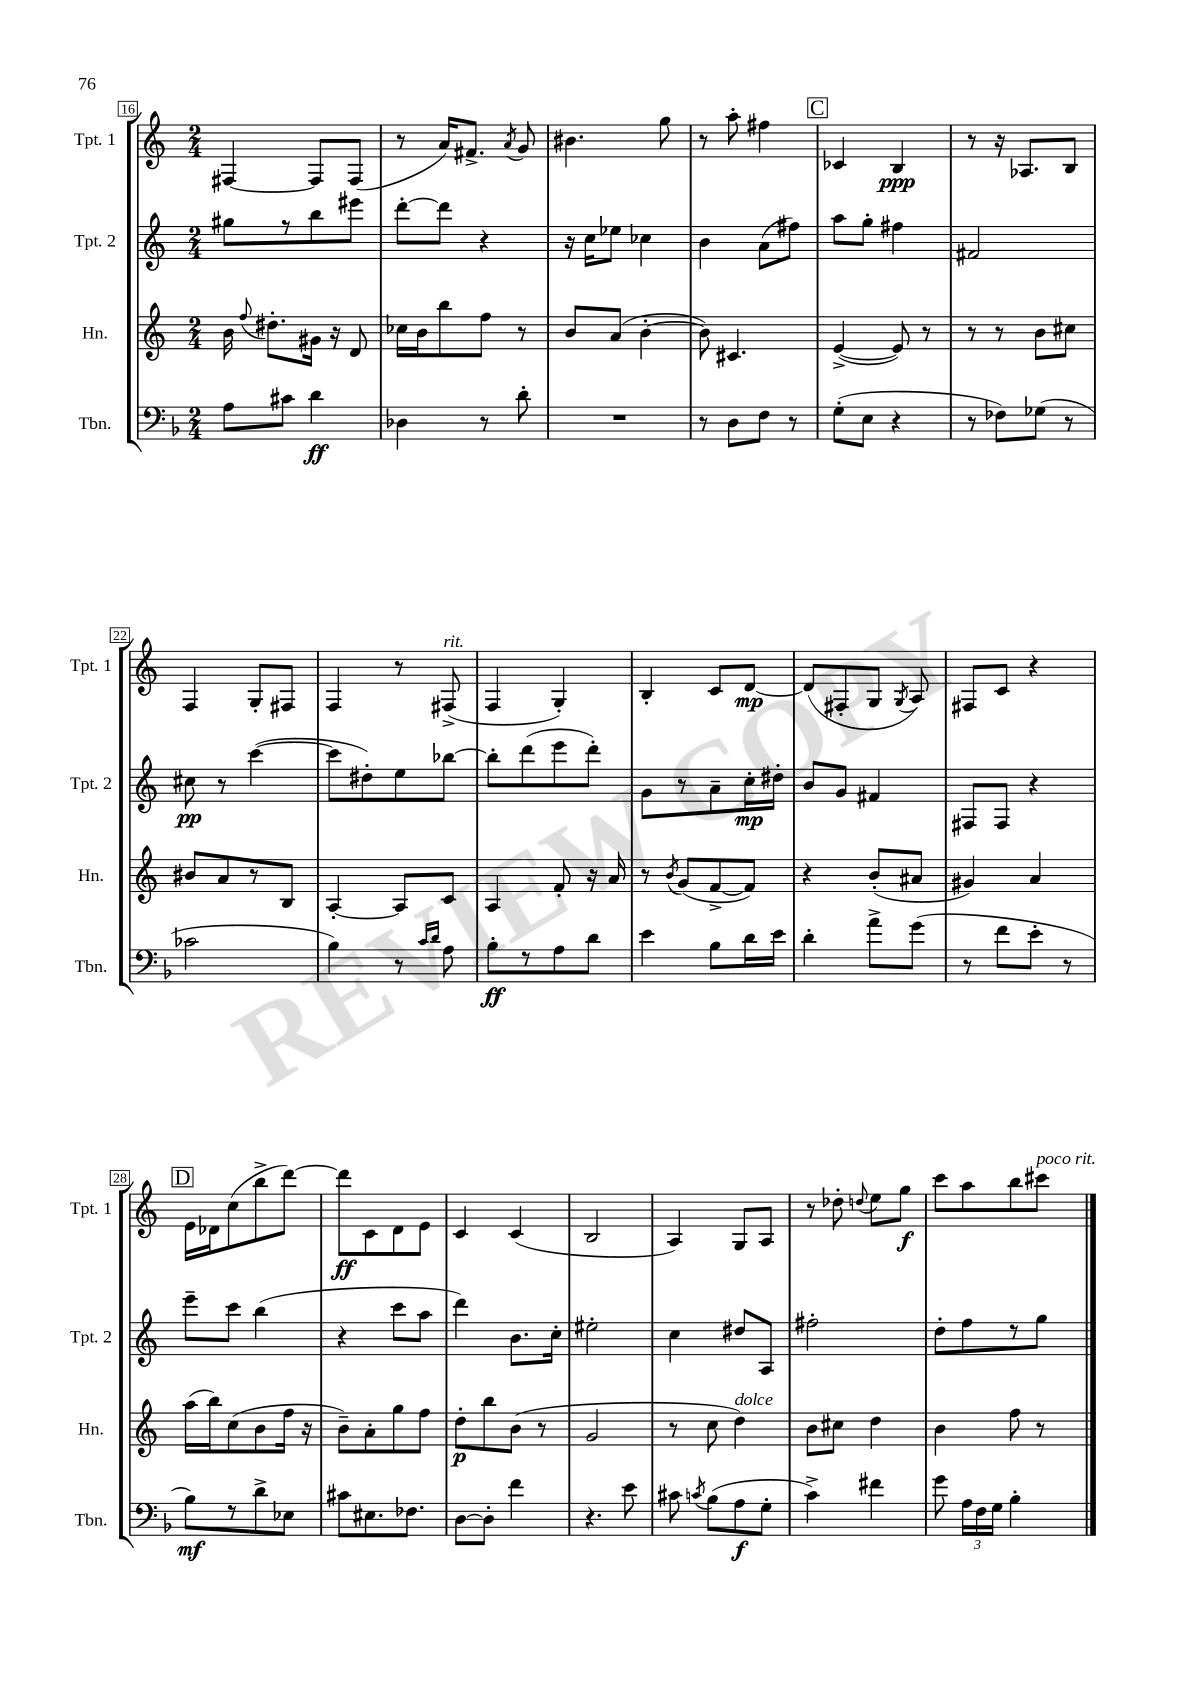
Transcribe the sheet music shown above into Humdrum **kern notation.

**kern	**dynam	**kern	**dynam	**kern	**dynam	**kern	**dynam
*part4	*part4	*part3	*part3	*part2	*part2	*part1	*part1
*staff4	*staff4	*staff3	*staff3	*staff2	*staff2	*staff1	*staff1
*I"Tbn.	*	*I"Hn.	*	*I"Tpt. 2	*	*I"Tpt. 1	*
*I'Tbn.	*	*I'Hn.	*	*I'Tpt. 2	*	*I'Tpt. 1	*
*clefF4	*	*clefG2	*	*clefG2	*	*clefG2	*
*k[b-]	*	*k[]	*	*k[]	*	*k[]	*
*M2/4	*	*M2/4	*	*M2/4	*	*M2/4	*
=16	=16	=16	=16	=16	=16	=16	=16
8A\L	.	16b\	.	8gg#X\L	.	[4F#X/	.
.	.	8qqff/	.	.	.	.	.
.	.	8.dd#X'\L	.	.	.	.	.
8c#X\J	.	.	.	8r	.	.	.
4d\	ff	16g#X\Jk	.	8bb\	.	8F#/L]	.
.	.	16r	.	.	.	.	.
.	.	8d/	.	8eee#X\J	.	(8F#/J	.
=17	=17	=17	=17	=17	=17	=17	=17
4D-X\	.	16cc-X\LL	.	[8ddd'\L	.	8r	.
.	.	16b\J	.	.	.	.	.
.	.	8bb\	.	8ddd\J]	.	16a/KL)	.
.	.	.	.	.	.	8.f#X^/J	.
8r	.	8ff\J	.	4r	.	.	.
.	.	.	.	.	.	8qa/	.
8d'\	.	8r	.	.	.	8g/	.
=18	=18	=18	=18	=18	=18	=18	=18
2r	.	8b/L	.	16r	.	4.b#X\	.
.	.	.	.	16cc\KL	.	.	.
.	.	(8a/J	.	8ee-X\J	.	.	.
.	.	[4b'\	.	4cc-X\	.	.	.
.	.	.	.	.	.	8gg\	.
=19	=19	=19	=19	=19	=19	=19	=19
8r	.	8b\])	.	4b\	.	8r	.
8D\L	.	4.c#X/	.	.	.	8aa'\	.
8F\J	.	.	.	(8a\L	.	4ff#X\	.
8r	.	.	.	8ff#X\J)	.	.	.
!!LO:REH:place=s1:t=C
=20	=20	=20	=20	=20	=20	=20	=20
(8G'\L	.	([4e^/	.	8aa\L	.	4c-X/	.
8E\J	.	.	.	8gg'\J	.	.	.
4r	.	8e/])	.	4ff#X\	.	4B/	ppp
.	.	8r	.	.	.	.	.
=21	=21	=21	=21	=21	=21	=21	=21
8r	.	8r	.	2f#X/	.	8r	.
8F-X\L)	.	8r	.	.	.	16r	.
.	.	.	.	.	.	8.A-X/L	.
(8G-X\J	.	8b\L	.	.	.	.	.
8r	.	8cc#X\J	.	.	.	8B/J	.
!!LO:LB:g=z
=22	=22	=22	=22	=22	=22	=22	=22
2c-X\	.	8b#X/L	.	8cc#X\	pp	4F/	.
.	.	8a/	.	8r	.	.	.
.	.	8r	.	([4ccc\	.	8G'/L	.
.	.	8B/J	.	.	.	8F#X/J	.
=23	=23	=23	=23	=23	=23	=23	=23
4B-\)	.	[4A'/	.	8ccc\L]	.	4F/	.
.	.	.	.	8dd#X'\)	.	.	.
8r	.	8A/L]	.	8ee\	.	8r	.
16qqc/LL	.	.	.	.	.	.	.
16qqd/JJ	.	.	.	.	.	.	.
!	!	!	!	!	!	!LO:TX:a:i:t=rit.	!
8A\	.	8c/J	.	[8bb-X\J	.	(8F#X^/	.
=24	=24	=24	=24	=24	=24	=24	=24
8B-'\L	ff	4A/	.	8bb-'\L]	.	4F/	.
8r	.	.	.	(8ddd\	.	.	.
8A\	.	8f'/	.	8eee\	.	4G'/)	.
8d\J	.	16r	.	8ddd'\J)	.	.	.
.	.	16a/	.	.	.	.	.
=25	=25	=25	=25	=25	=25	=25	=25
4e\	.	8r	.	8g\L	.	4B'/	.
.	.	8qb/	.	.	.	.	.
.	.	(8g/L	.	8r	.	.	.
8B-\L	.	[8f^/	.	8a~\	.	8c/L	.
16d\L	.	8f/J])	.	16cc'\L	mp	[8d/J	mp
16e\JJ	.	.	.	16dd#X'\JJ	.	.	.
=26	=26	=26	=26	=26	=26	=26	=26
4d'\	.	4r	.	8b/L	.	(8d/L]	.
.	.	.	.	8g/J	.	8F#X'/	.
8a^\L	.	(8b'/L	.	4f#X/	.	8G/J	.
.	.	.	.	.	.	8qG/	.
(8g\J	.	8a#X/J	.	.	.	8A/)	.
=27	=27	=27	=27	=27	=27	=27	=27
8r	.	4g#X/)	.	8F#X/L	.	8F#X/L	.
8f\L	.	.	.	8F#/J	.	8c/J	.
8e'\J	.	4a/	.	4r	.	4r	.
8r	.	.	.	.	.	.	.
!!LO:LB:g=z
!!LO:REH:place=s1:t=D
=28	=28	=28	=28	=28	=28	=28	=28
8B-\L)	mf	(16aa\LL	.	8eee~\L	.	16e\LL	.
.	.	16bb\J)	.	.	.	16d-X\J	.
8r	.	(8cc\	.	8ccc\J	.	(8cc\	.
8d^\	.	8b\	.	(4bb\	.	8bb^\	.
8E-X\J	.	16ff\Jk	.	.	.	[8ddd\J)	.
.	.	16r	.	.	.	.	.
=29	=29	=29	=29	=29	=29	=29	=29
8c#X\L	.	8b~\L)	.	4r	.	8ddd\L]	ff
8.E#X\	.	8a'\	.	.	.	8c\	.
.	.	8gg\	.	8ccc\L	.	8d\	.
8.F-X\J	.	.	.	.	.	.	.
.	.	8ff\J	.	8aa\J	.	8e\J	.
=30	=30	=30	=30	=30	=30	=30	=30
[8D\L	.	8dd'\L	p	4ddd\)	.	4c/	.
8D'\J]	.	8bb\	.	.	.	.	.
4f\	.	(8b\J	.	8.b\L	.	(4c/	.
.	.	8r	.	.	.	.	.
.	.	.	.	16cc'\Jk	.	.	.
=31	=31	=31	=31	=31	=31	=31	=31
4.r	.	2g/	.	2ee#X'\	.	2B/	.
8e\	.	.	.	.	.	.	.
=32	=32	=32	=32	=32	=32	=32	=32
8c#X\	.	8r	.	4cc\	.	4A/)	.
8qcn/	.	.	.	.	.	.	.
(8B-\L	.	8cc\	.	.	.	.	.
!	!	!LO:TX:a:i:t=dolce	!	!	!	!	!
8A\	f	4dd\)	.	8dd#X/L	.	8G/L	.
8G'\J	.	.	.	8A/J	.	8A/J	.
=33	=33	=33	=33	=33	=33	=33	=33
4c^\)	.	8b\L	.	2ff#X'\	.	8r	.
.	.	8cc#X\J	.	.	.	8dd-X'\	.
.	.	.	.	.	.	8qqddn/	.
4f#X\	.	4dd\	.	.	.	8ee\L	.
.	.	.	.	.	.	8gg\J	f
=34	=34	=34	=34	=34	=34	=34	=34
8g\	.	4b\	.	8dd'\L	.	8ccc\L	.
24A\LL	.	.	.	8ff\	.	8aa\	.
24F\	.	.	.	.	.	.	.
24G\JJ	.	.	.	.	.	.	.
4B-'\	.	8ff\	.	8r	.	8bb\	.
!	!	!	!	!	!	!LO:TX:a:i:t=poco rit.	!
.	.	8r	.	8gg\J	.	8ccc#X\J	.
==	==	==	==	==	==	==	==
*-	*-	*-	*-	*-	*-	*-	*-
